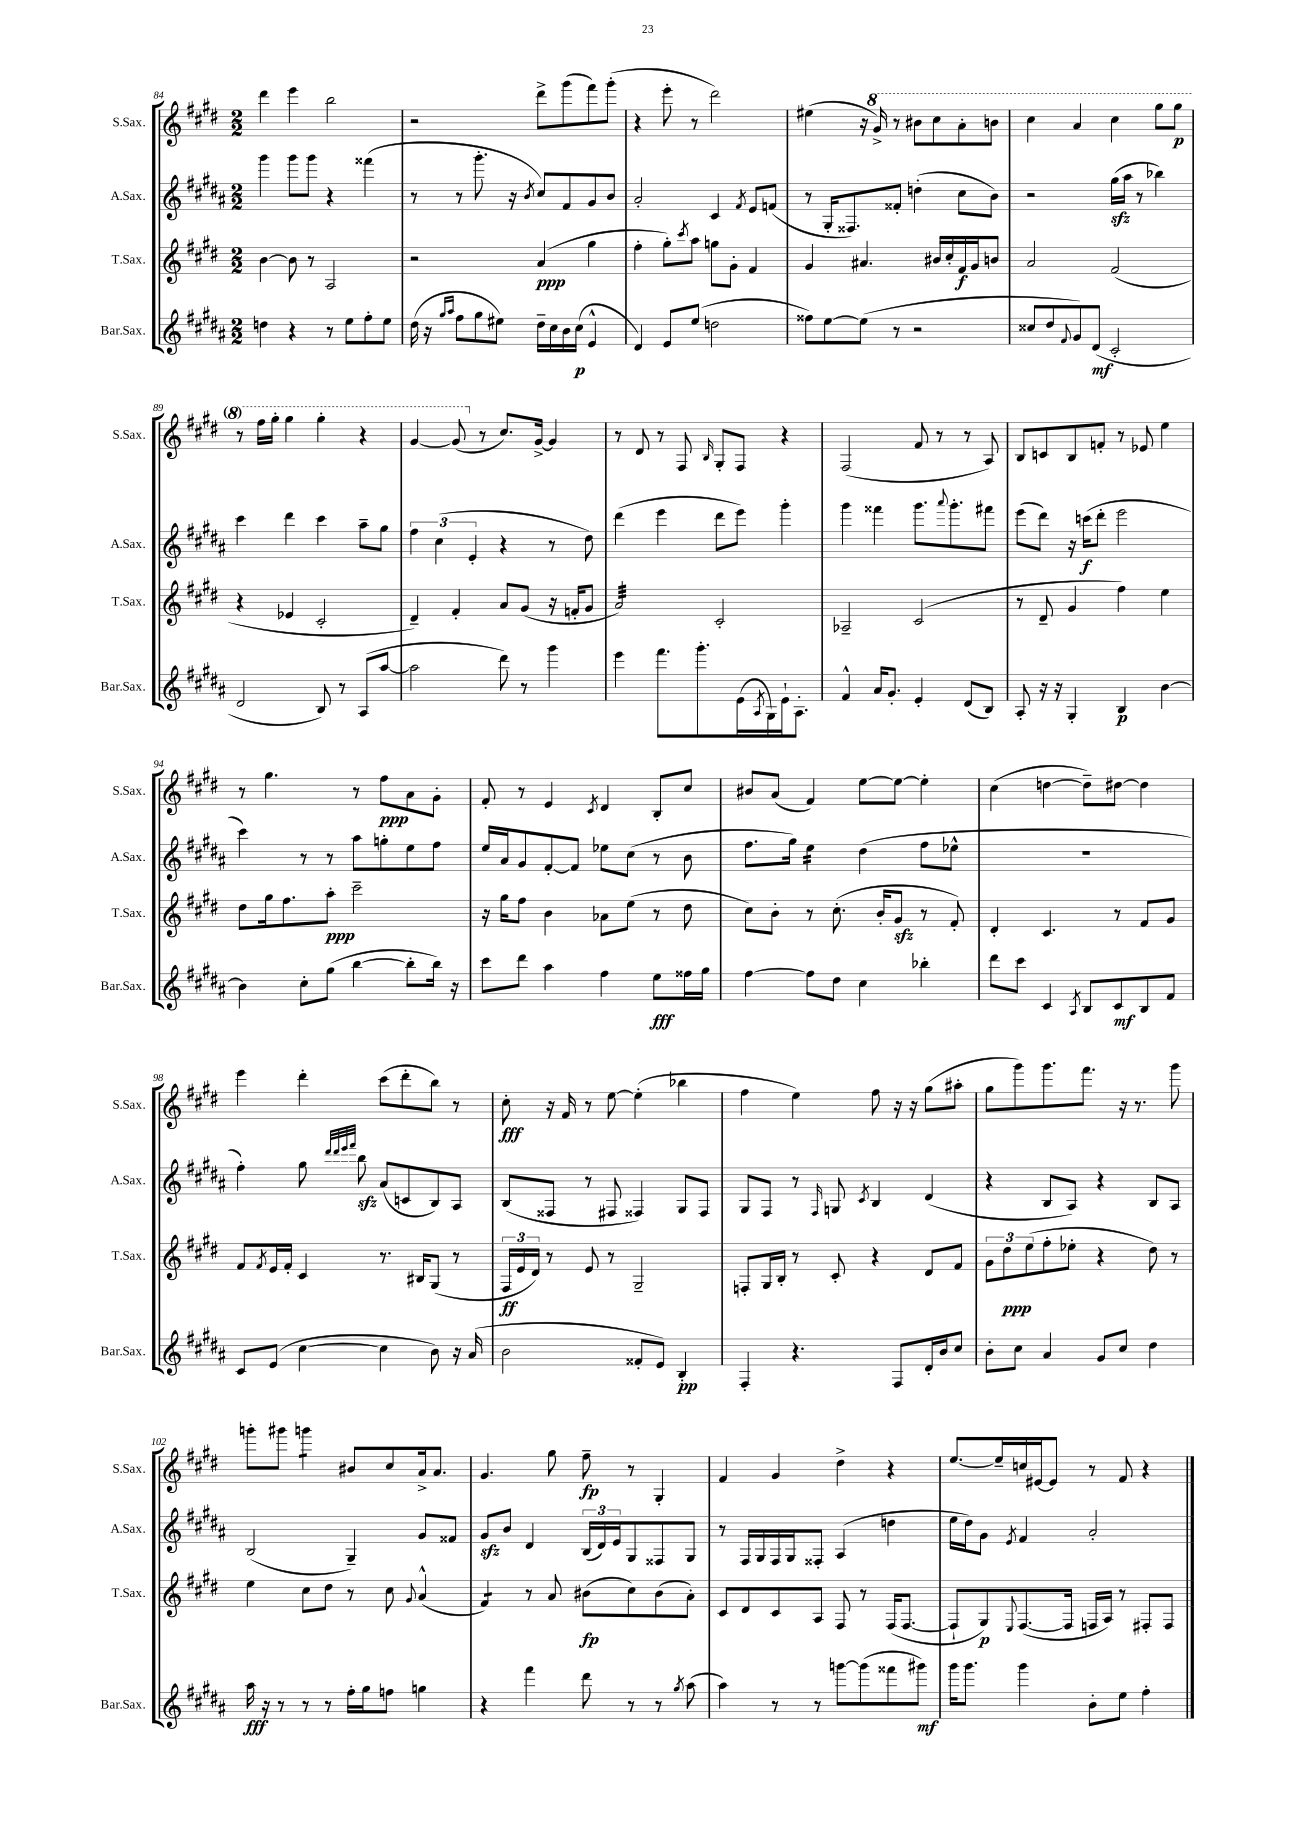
<<
\new StaffGroup <<
\new Staff = "s0" \with { instrumentName = "S.Sax." shortInstrumentName = "S.Sax." } {
    \clef treble \key e \major \numericTimeSignature \time 2/2
    dis'''4 e'''4 b''2 |
    r2 dis'''8-> gis'''8( fis'''8) gis'''8-.( |
    r4 e'''8-. r8 dis'''2) |
    eis''4( r16 \ottava #1 gis''16->) r8 bis''8 cis'''8 a''8-. b''8 |
    cis'''4 a''4 cis'''4 gis'''8 gis'''8\p |
    r8 fis'''16 gis'''16-. gis'''4 gis'''4-. r4 |
    gis''4~ gis''8( \ottava #0 r8 cis''8.) gis'16~-> gis'4 |
    r8 dis'8 r8 fis8 \grace { b16 } gis8-. fis8 r4 |
    fis2( fis'8 r8 r8 a8) |
    b8 c'8 b8 f'8-. r8 ees'8 e''4 |
    r8 gis''4. r8 fis''8\ppp a'8 gis'8-. |
    fis'8-. r8 e'4 \acciaccatura { cis'8 } dis'4 b8-. cis''8 |
    bis'8 a'8( fis'4) e''8~ e''8~ e''4-. |
    cis''4( d''4~ d''8--) dis''8~ dis''4 |
    e'''4 dis'''4-. cis'''8( dis'''8-. b''8) r8 |
    cis''8-.\fff r16 fis'16 r8 e''8~ e''4-.( bes''4 |
    fis''4 e''4) fis''8 r16 r16 gis''8( ais''8-. |
    gis''8 gis'''8) gis'''8. fis'''8. r16 r8. gis'''8 |
    g'''8-. gis'''8 g'''4:8 bis'8 cis''8 a'16-> a'8. |
    gis'4. gis''8 fis''8--\fp r8 gis4-. |
    fis'4 gis'4 dis''4-> r4 |
    e''8.~ e''16-- c''16 eis'16~ eis'8 r8 fis'8 r4 \bar "|." |
}
\new Staff = "s1" \with { instrumentName = "A.Sax." shortInstrumentName = "A.Sax." } {
    \clef treble \key b \major \numericTimeSignature \time 2/2
    gis'''4 gis'''8 gis'''8 r4 fisis'''4( |
    r8 r8 gis'''8.-. r16 \acciaccatura { b'8 } cis''8) fis'8 gis'8 b'8 |
    ais'2-. cis'4 \acciaccatura { fis'8 } e'8 f'8( |
    r8 gis16-. fisis8.) fisis'8-. d''4-.( cis''8 b'8) |
    r2 gis''16\sfz( ais''16 r8 bes''4) |
    cis'''4 dis'''4 cis'''4 ais''8-- gis''8 |
    \tuplet 3/2 { fis''4 cis''4( e'4-. } r4 r8 dis''8) |
    dis'''4( e'''4 dis'''8 e'''8) gis'''4-. |
    gis'''4 fisis'''4 gis'''8. \appoggiatura { ais'''8 } gis'''8.-. fis'''8 |
    e'''8( dis'''8) r16 c'''16\f( dis'''8-. e'''2 |
    cis'''4) r8 r8 ais''8 g''8-. e''8 fis''8 |
    e''16 ais'16 gis'8 fis'8~-. fis'8 ees''8 cis''8( r8 b'8 |
    fis''8. gis''16) e''4:16 dis''4( fis''8 ees''8-^ |
    R1 |
    fis''4-.) gis''8 \grace { dis'''32 dis'''32 e'''32 fis'''32 } b''8\sfz ais'8( c'8 b8) ais8 |
    b8( fisis8 r8 fis8 fisis4) gis8 fisis8 |
    gis8 fis8 r8 \grace { fis16 } g8 \acciaccatura { cis'8 } b4 dis'4( |
    r4 b8 ais8) r4 b8 ais8 |
    b2( gis4--) gis'8 fisis'8 |
    gis'8\sfz b'8 dis'4 \tuplet 3/2 { b16( dis'16) e'16 } gis8 fisis8 gis8 |
    r8 fis16 gis16 fis16 gis16 fisis8-. ais4( d''4 |
    e''16 dis''16) gis'8 \acciaccatura { e'8 } fis'4 ais'2-. \bar "|." |
}
\new Staff = "s2" \with { instrumentName = "T.Sax." shortInstrumentName = "T.Sax." } {
    \clef treble \key e \major \numericTimeSignature \time 2/2
    b'4~ b'8 r8 a2 |
    r2 a'4\ppp( gis''4 |
    fis''4-. gis''8-.) \acciaccatura { cis'''8 } a''8 g''8 gis'8-. fis'4 |
    gis'4 ais'4. bis'16 cis''16-. fis'16\f gis'16 b'8 |
    a'2 fis'2( |
    r4 ees'4 cis'2-. |
    dis'4--) fis'4-. a'8 gis'8( r16 f'16-. gis'8 |
    a'2:32) cis'2-. |
    aes2-- cis'2( |
    r8 dis'8-- gis'4 fis''4) e''4 |
    dis''8 gis''16 fis''8. a''8-.\ppp cis'''2-- |
    r16 gis''16 fis''8 b'4 aes'8 e''8( r8 dis''8 |
    cis''8) b'8-. r8 cis''8.-.( b'16-. gis'8\sfz r8 fis'8-.) |
    dis'4-. cis'4. r8 fis'8 gis'8 |
    fis'8 \acciaccatura { fis'8 } e'16 fis'16-. cis'4 r8. bis16 gis8( r8 |
    \tuplet 3/2 { fis16\ff e'16 dis'16) } r8 e'8 r8 gis2-- |
    f8-. gis16 b16-. r8 cis'8-. r4 dis'8 fis'8 |
    \tuplet 3/2 { gis'8 dis''8\ppp e''8( } fis''8-. ees''8-. r4 dis''8) r8 |
    e''4 cis''8 dis''8 r8 cis''8 \appoggiatura { gis'8 } a'4-^( |
    fis'4:8) r8 a'8 bis'8\fp( cis''8) bis'8( a'8-.) |
    cis'8 dis'8 cis'8 a8 fis8 r8 fis16( fis8.~ |
    fis8-! gis8\p) \appoggiatura { e8 } fis8.~( fis16 f16 a16) r8 fis8-. fis8 \bar "|." |
}
\new Staff = "s3" \with { instrumentName = "Bar.Sax." shortInstrumentName = "Bar.Sax." } {
    \clef treble \key b \major \numericTimeSignature \time 2/2
    d''4 r4 r8 e''8 fis''8-. e''8 |
    dis''16( r16 \grace { gis''16 ais''16 } fis''8 gis''8 eis''8) dis''16-- cis''16 b'16 cis''16\p( e'4-^ |
    dis'4) e'8 e''8( d''2 |
    fisis''8) e''8~ e''8( r8 r2 |
    cisis''8 dis''8 \appoggiatura { fis'8 } gis'8) dis'8\mf( cis'2-. |
    dis'2 b8) r8 ais8( ais''8~ |
    ais''2 dis'''8) r8 gis'''4 |
    e'''4 fis'''8. gis'''8.-. e'16( \acciaccatura { ais8 } gis16) e'16-! ais8.-. |
    fis'4-^ ais'16 gis'8.-. e'4-. dis'8( b8) |
    ais8-. r16 r16 gis4-. b4\p b'4~ |
    b'4 cis''8-. gis''8( b''4~ b''8-. b''16) r16 |
    cis'''8 dis'''8 ais''4 fis''4 e''8\fff fisis''16 gis''16 |
    fis''4~ fis''8 dis''8 cis''4 bes''4-. |
    dis'''8 cis'''8 cis'4 \acciaccatura { ais8 } b8 cis'8\mf b8 fis'8 |
    cis'8 e'8( cis''4~ cis''4 b'8) r16 ais'16( |
    b'2 fisis'8-. e'8) b4-.\pp |
    fis4-. r4. fis8 dis'16-. b'16 cis''8 |
    b'8-. cis''8 ais'4 gis'8 cis''8 dis''4 |
    ais''16\fff r16 r8 r8 r8 fis''16-. gis''16 f''8 g''4 |
    r4 fis'''4 dis'''8 r8 r8 \acciaccatura { gis''8 } ais''8( |
    ais''4) r8 r8 g'''8~ g'''8( fisis'''8 gis'''8\mf) |
    gis'''16 gis'''8. gis'''4 b'8-. e''8 fis''4-. \bar "|." |
}
>>
>>
\layout { \context { \Score currentBarNumber = #84 } }
